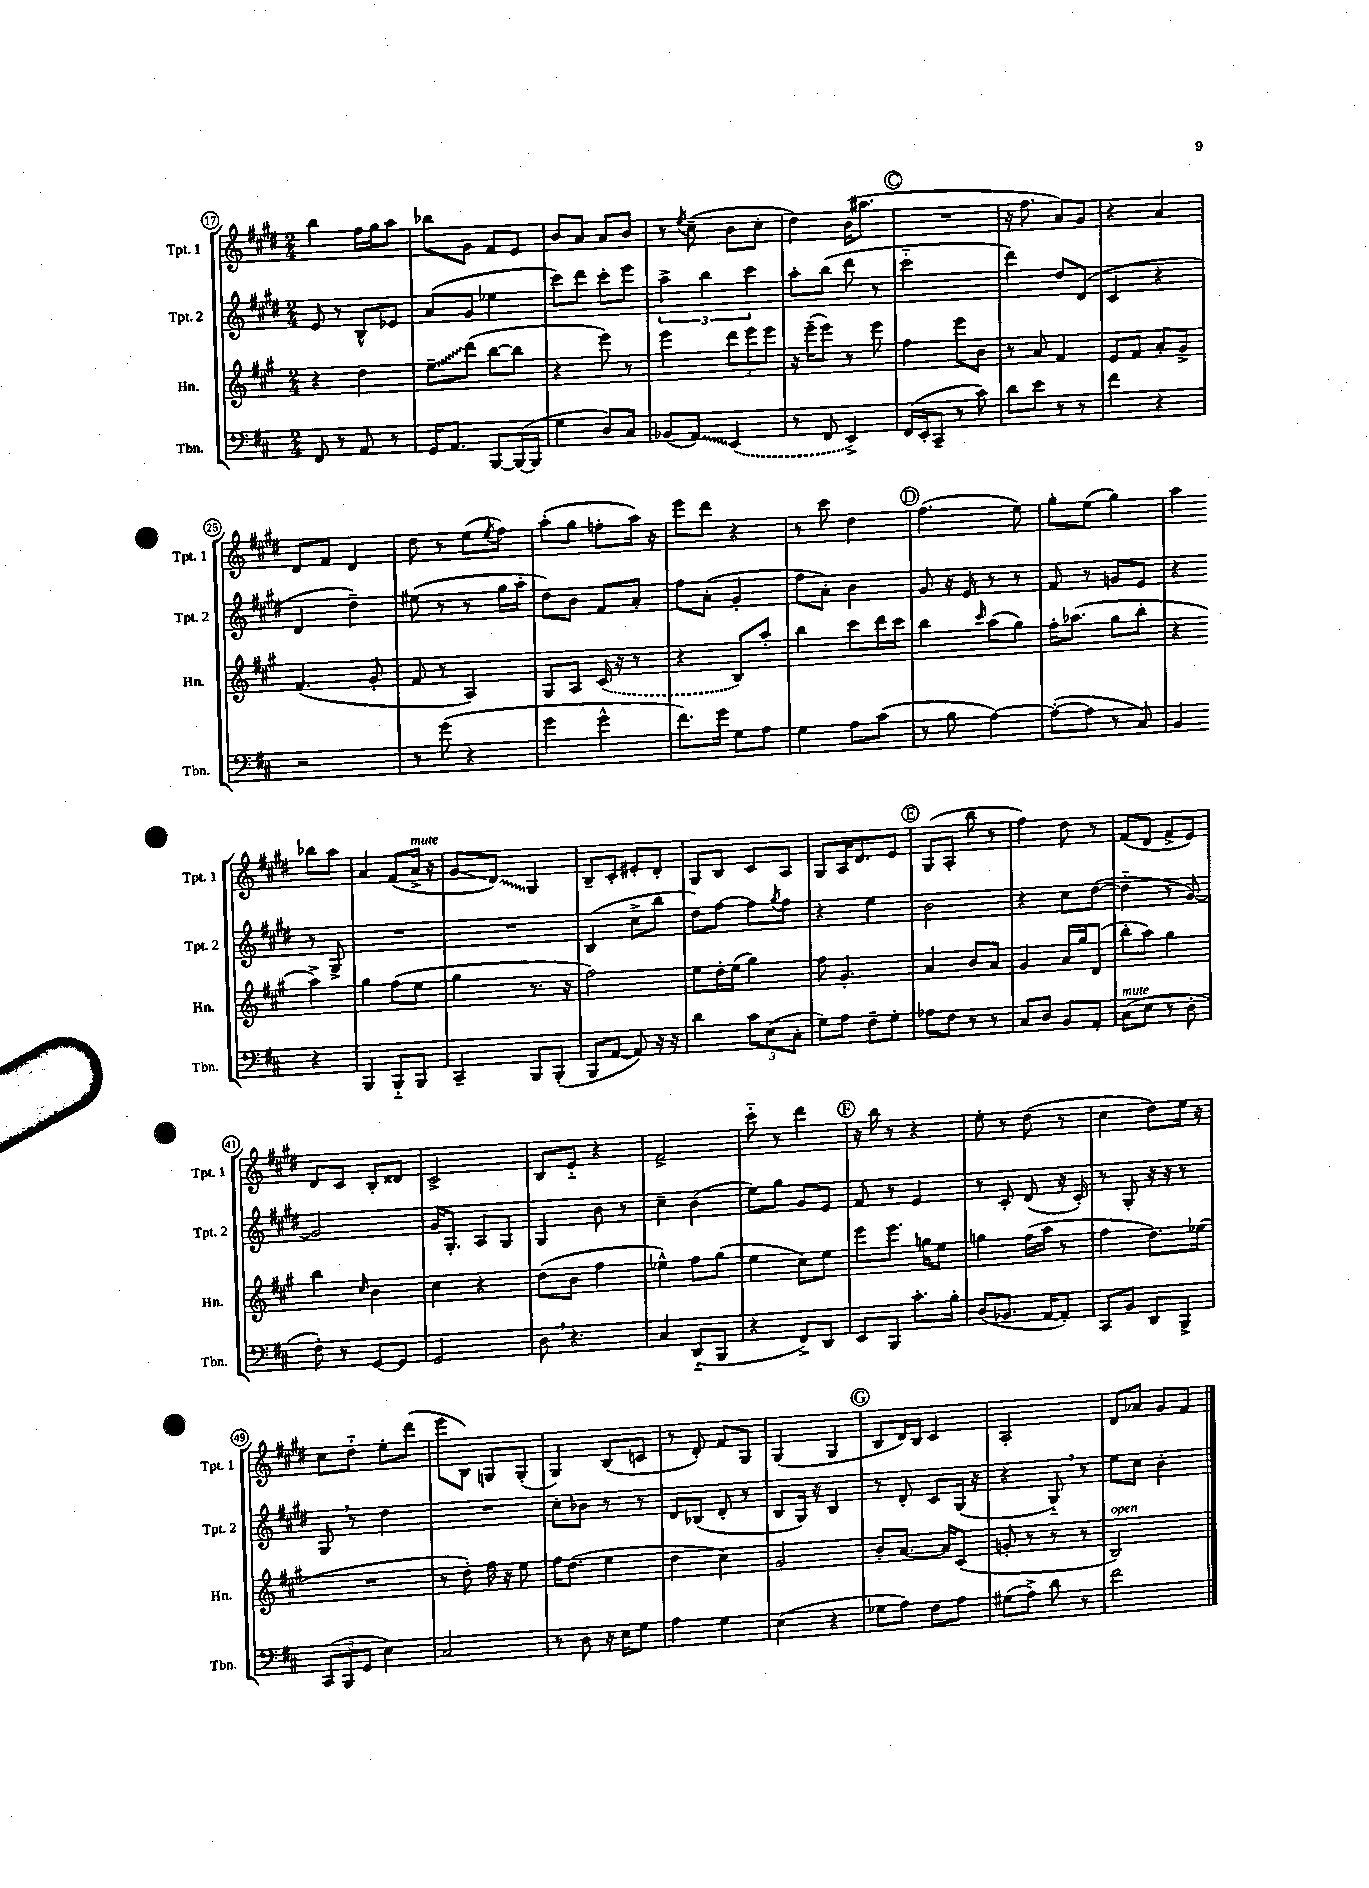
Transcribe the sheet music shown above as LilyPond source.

<<
\new StaffGroup <<
\new Staff = "s0" \with { instrumentName = "Tpt. 1" shortInstrumentName = "Tpt. 1" } {
    \clef treble \key e \major \numericTimeSignature \time 2/4
    b''4 fis''16 gis''16 a''8 |
    bes''8 gis'8 fis'8 e'8 |
    b'8 a'8 a'8 b'8 |
    r8 \acciaccatura { e''8 } cis''8--( b'8 cis''8-. |
    dis''4) b'16( ais''8. |
    \mark \markup { \circle "C" } R2 |
    r16 fis''8. a'8) gis'8 |
    r4 a'4 |
    dis'8 fis'8 dis'4 |
    dis''8 r8 e''8( \acciaccatura { e''8 } fis''8) |
    a''8-.( gis''8 f''8-. a''16) r16 |
    e'''8 dis'''8 r4 |
    r8 cis'''8 dis''4 |
    \mark \markup { \circle "D" } fis''4.( e''8) |
    gis''8-. e''8( gis''4) |
    a''4 bes''8 a''8 |
    a'4 fis'8( a'16->^\markup { \italic "mute" } r16 |
    gis'8\glissando \once \override Glissando.style = #'zigzag dis'8\glissando) gis4 |
    b8-- cis'8-. eis'8-. dis'8-. |
    gis8 b8 cis'8 a8 |
    gis8 a16 dis'8. e'8 |
    \mark \markup { \circle "E" } gis8( a8-. b''8 r8 |
    fis''4) dis''8 r8 |
    fis'8( dis'8 fis'8-> e'8) |
    dis'8 cis'8 b8-. disis'8 |
    cis'2-> |
    b8 e'8-_ r4 |
    fis'2-> |
    cis'''8-_ r8 dis'''4 |
    \mark \markup { \circle "F" } r16 b''16 r8 r4 |
    e''8-. r8 dis''8( r8 |
    cis''4 dis''8) e''16 r16 |
    cis''8 dis''8-_ e''8-. dis'''8( |
    e'''8 b8) g8 g8-.( |
    gis4) b8( c'8 |
    r8 dis'8-.) fis'8 gis8 |
    gis4( gis4 |
    \mark \markup { \circle "G" } b8 dis'16) b16 cis'4 |
    a2-. |
    dis'8 aes'8 gis'8 fis'8 \bar "|." |
}
\new Staff = "s1" \with { instrumentName = "Tpt. 2" shortInstrumentName = "Tpt. 2" } {
    \clef treble \key e \major \numericTimeSignature \time 2/4
    e'8 r8 b8-^ ees'8 |
    a'8( gis'8 ees''4 |
    cis'''8) dis'''8 cis'''8-. e'''8 |
    \tuplet 3/2 { a''4-> b''4 cis'''4 } |
    a''8-. b''8( dis'''8 r8 |
    \mark \markup { \circle "C" } cis'''2-_ |
    dis'''4) dis''8 dis'8( |
    cis'4 r4 |
    dis'4 dis''4--) |
    eis''8( r8 r8 gis''16 a''16-. |
    dis''8) b'8 fis'8 a'8-. |
    fis''8 a'8-.( gis'4-. |
    fis''8 a'8-.) b'4 |
    \mark \markup { \circle "D" } gis'8 r16 e'16 r8 r8 |
    fis'8 r8 g'8 e'8 |
    r4 r8 gis8-> |
    R2 |
    R2 |
    b4( cis''8-> b''8 |
    dis''8) fis''8~ fis''8 \acciaccatura { gis''8 } fis''8 |
    r4 e''4 |
    \mark \markup { \circle "E" } b'2 |
    r4 cis''8 dis''8~( |
    dis''4-_ r8 gis'8~) |
    gis'2 |
    gis'16 gis8.-. a8 gis8 |
    gis4 b'8 r8 |
    cis''4-- b'4( |
    e''8) gis''8 gis'8 e'8 |
    \mark \markup { \circle "F" } fis'8 r8 e'4 |
    r8 cis'8-. dis'8( r16 cis'16-.) |
    r8 gis8-. r16 r16 r8 |
    gis8 \breathe r8 dis''4 |
    R2 |
    cis''8-. bes'8 r8 r8 |
    dis'8 bes8( dis'8-. r8 |
    b8 gis16) r16 b4 |
    \mark \markup { \circle "G" } r8 dis'8-. cis'8 gis16( r16 |
    r4 gis8-_) \breathe r8 |
    e''8 cis''8 b'4-. \bar "|." |
}
\new Staff = "s2" \with { instrumentName = "Hn." shortInstrumentName = "Hn." } {
    \clef treble \key a \major \numericTimeSignature \time 2/4
    r4 d''4 |
    \once \override Glissando.style = #'zigzag e''8--\glissando d'''8( b''8~ b''8 |
    r4 e'''8) r8 |
    e'''4 \tuplet 3/2 { d'''8 e'''8 e'''8 } |
    r16 e'''16--( e'''8) r8 e'''8 |
    \mark \markup { \circle "C" } fis''4 e'''8 b'8 |
    r8 a'8 fis'4 |
    e'8 fis'8 a'8-. gis'8-> |
    fis'4.( gis'8-. |
    fis'8 r8 a4) |
    gis8 a8 \once \slurDashed cis'16( r16 r8 |
    r4 b8) a''8-. |
    b''4 cis'''8 d'''16 cis'''16 |
    \mark \markup { \circle "D" } b''4 \grace { cis'''16 } a''8( gis''8) |
    fis''16-. aes''8.( gis''8 b''8-. |
    r4 a''4->) |
    gis''4 fis''8( e''8 |
    gis''4 r8. r16 |
    fis''2) |
    e''8 d''16-. e''16( gis''4) |
    fis''8 gis'4.-. |
    \mark \markup { \circle "E" } a'4 b'8 a'8 |
    gis'4 a'16 gis''16 d'8( |
    b''8-. a''8) gis''4 |
    b''4 \grace { cis''16 } b'4 |
    cis''4 r4 |
    d''8( b'8 fis''4 |
    ees''4-^) fis''8 gis''8( |
    e''4 cis''8) e''8 |
    \mark \markup { \circle "F" } e'''8 e'''8. g''16 e''8 |
    g''4 fis''16( a''16 r8 |
    fis''4 d''8.) ees''16( |
    R2 |
    r8 d''8-.) fis''16 r16 e''8 |
    fis''16 d''8.( e''4 |
    d''4 cis''4) |
    gis'2 |
    \mark \markup { \circle "G" } b'8-. a'8.~ a'16 cis'8( |
    g'8-. r8 r8 r8 |
    b2^\markup { \italic "open" }) \bar "|." |
}
\new Staff = "s3" \with { instrumentName = "Tbn." shortInstrumentName = "Tbn." } {
    \clef bass \key d \major \numericTimeSignature \time 2/4
    fis,8 r8 a,8 r8 |
    g,16 a,8. b,,8~ b,,16~( b,,16 |
    g4 d8) cis8 |
    bes,8( \once \override Glissando.style = #'zigzag a,8\glissando) \once \slurDashed e,4( |
    r8 fis,8 e,4->) |
    \mark \markup { \circle "C" } fis,16( e,16-. cis,8-- r8 cis'8) |
    d'8 e'8 r8 r8 |
    fis'4 r4 |
    r2 |
    r8 g'8( r4 |
    g'4 g'4-^ |
    fis'8.) g'16 g8 a8 |
    g4 a8 cis'8( |
    \mark \markup { \circle "D" } r8 b8 a4~) |
    a8~-.( a8 r8 cis8) |
    b,4 r4 |
    b,,4 b,,8-_ b,,8 |
    cis,4-- b,,8 b,,8-.( |
    b,,8 a,8~ a,8) r16 r16 |
    d'4 \tuplet 3/2 { cis'8 e8( cis8-. } |
    g8) a8 fis8-- g8-. |
    \mark \markup { \circle "E" } aes8 fis8 r8 r8 |
    cis8 d8 b,8 a,8-. |
    cis8^\markup { \italic "mute" }( e8 r8 d8-. |
    fis8-.) r8 g,8~ g,8 |
    g,2 |
    d8 \breathe r4. |
    cis4 d,8-_( b,,8 |
    r4 fis,8->) d,8 |
    \mark \markup { \circle "F" } e,8 b,,8 cis'8.-. b16-. |
    d8( bes,8. a,16~ a,8-.) |
    cis,8 b,8 d,8 b,,8-> |
    \tuplet 3/2 { cis,8( b,,8 g,8 } e4) |
    cis2 |
    r8 d8 r16 e16 g8 |
    a4 g4 |
    e4( r4 |
    \mark \markup { \circle "G" } ges8 a8) fis8 a8 |
    gis8( a8->) d'8 r8 |
    fis'2 \bar "|." |
}
>>
>>
\layout { \context { \Score currentBarNumber = #17 \override BarNumber.stencil = #(make-stencil-circler 0.1 0.3 ly:text-interface::print) } }
